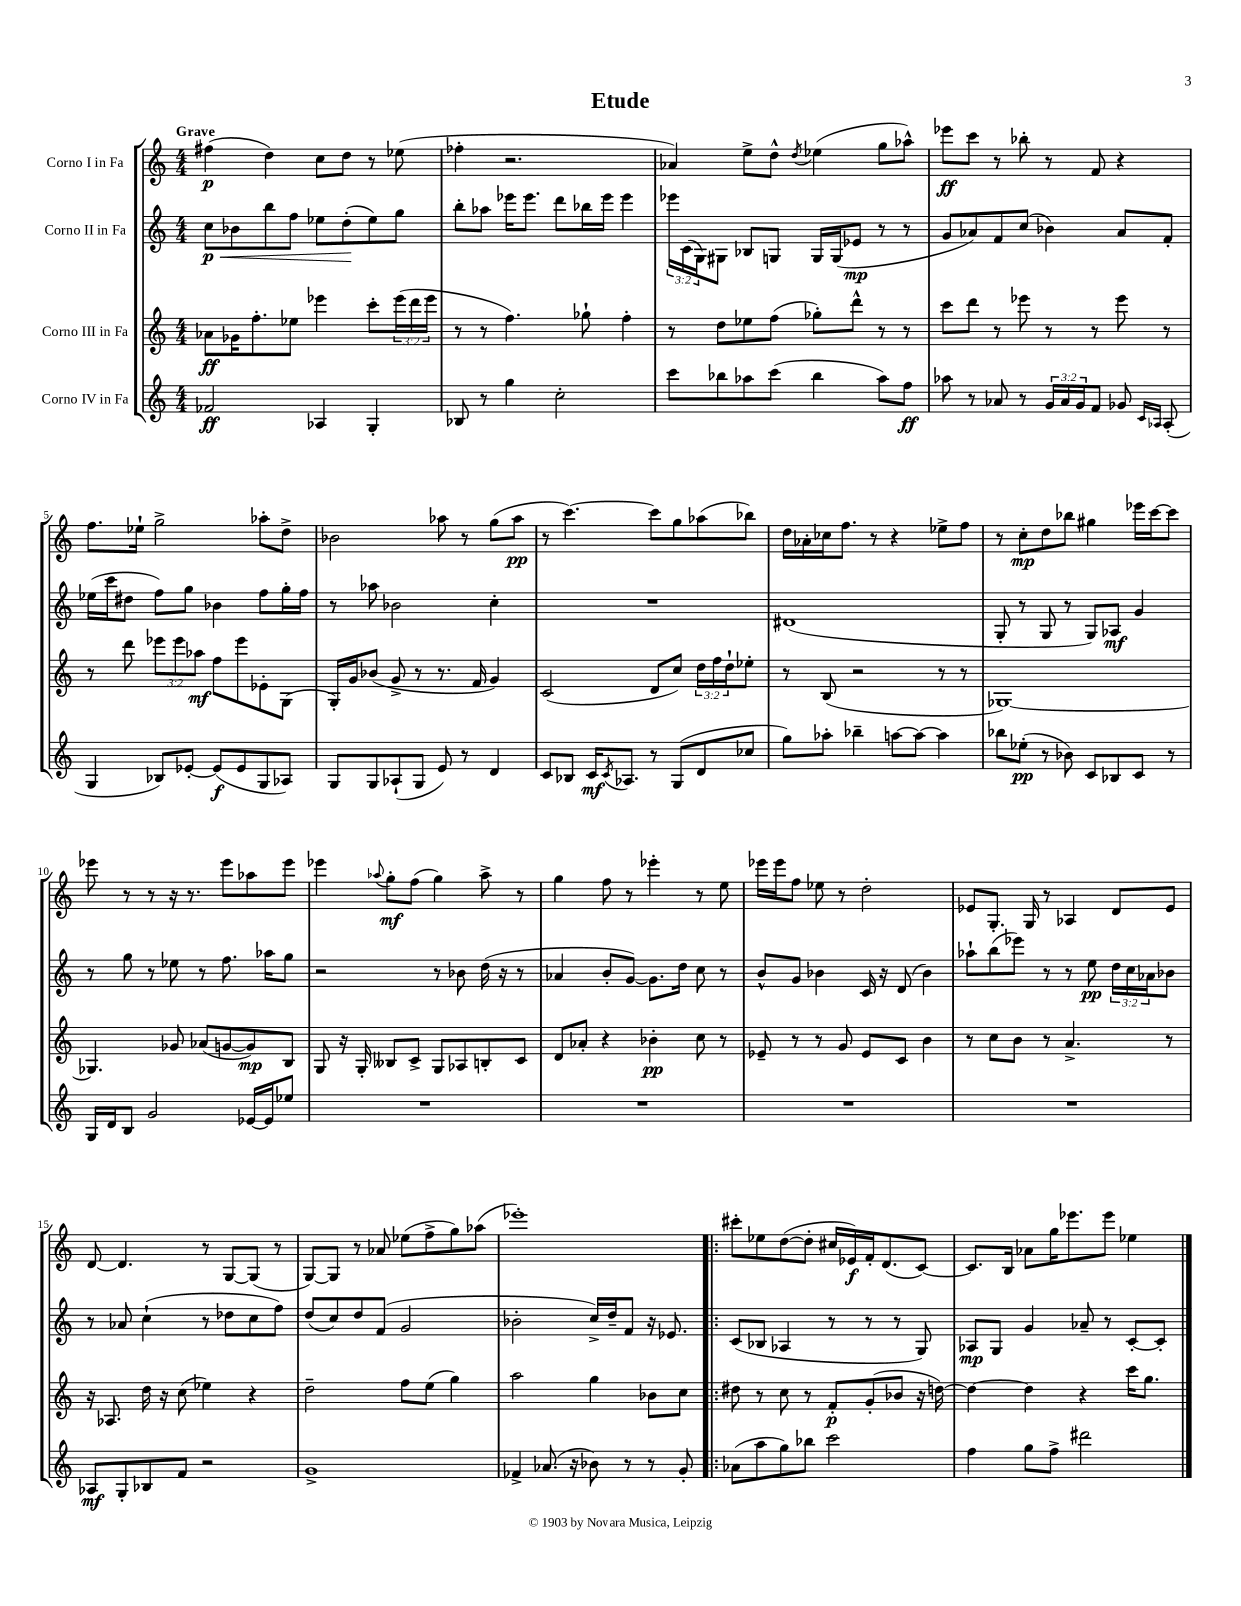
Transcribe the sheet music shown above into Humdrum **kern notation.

**kern	**dynam	**kern	**dynam	**kern	**dynam	**kern	**dynam
*part4	*part4	*part3	*part3	*part2	*part2	*part1	*part1
*staff4	*staff4	*staff3	*staff3	*staff2	*staff2	*staff1	*staff1
*I"Corno IV in Fa	*	*I"Corno III in Fa	*	*I"Corno II in Fa	*	*I"Corno I in Fa	*
*clefG2	*	*clefG2	*	*clefG2	*	*clefG2	*
*k[]	*	*k[]	*	*k[]	*	*k[]	*
*M4/4	*	*M4/4	*	*M4/4	*	*M4/4	*
=1	=1	=1	=1	=1	=1	=1	=1
!	!	!	!	!	!	!LO:TX:a:B:t=Grave	!
!	!	!	!	!	!LO:HP:b	!	!
2f-X/	ff	8a-X\L	ff	8cc\L	< p	(4ff#X\	p
.	.	16g-X\K	.	8b-X\	.	.	.
.	.	8.ff'\	.	.	.	.	.
.	.	.	.	8bb\	.	4dd\)	.
.	.	8ee-X\J	.	8ff\J	.	.	.
4A-X/	.	4eee-X\	.	8ee-X\L	.	8cc\L	.
.	.	.	.	(8dd'\	.	8dd\J	.
4G'/	.	8ccc'\L	.	8ee-\)	[	8r	.
.	.	(24eee-\L	.	8gg\J	.	(8ee-X\	.
.	.	24ddd\	.	.	.	.	.
.	.	24eee-\JJ	.	.	.	.	.
=2	=2	=2	=2	=2	=2	=2	=2
8B-X/	.	8r	.	8bb'\L	.	4ff-X'\	.
8r	.	8r	.	8aa-X\J	.	.	.
4gg\	.	4.ff\)	.	16eee-X\KL	.	2.r	.
.	.	.	.	8.eee-\J	.	.	.
2cc'\	.	.	.	8ddd\L	.	.	.
.	.	8gg-X`\	.	16bb-X\L	.	.	.
.	.	.	.	16eee-\JJ	.	.	.
.	.	4ff'\	.	4eee-\	.	.	.
=3	=3	=3	=3	=3	=3	=3	=3
8ccc\L	.	8r	.	24eee-X\LL	.	4a-X/)	.
.	.	.	.	(24c\	.	.	.
.	.	.	.	24G\J)	.	.	.
8bb-X\	.	8dd\L	.	8G#X\J	.	.	.
8aa-X\	.	8ee-X\	.	8B-X/L	.	8ee^\L	.
(8ccc\J	.	(8ff\J	.	8Gn/J	.	8dd^^\J	.
.	.	.	.	.	.	8qdd/	.
4bb-\	.	8gg-X'\L)	.	16G/LL	.	(4ee-X\	.
.	.	.	.	(16G/J	.	.	.
.	.	8ddd^^\J	.	8e-X/J	mp	.	.
8aa-\L)	.	8r	.	8r	.	8gg\L	.
8ff\J	ff	8r	.	8r	.	8aa-X^^\J)	.
=4	=4	=4	=4	=4	=4	=4	=4
8aa-X\	.	8ccc\L	.	8g/L	.	8eee-X\L	ff
8r	.	8ddd\J	.	8a-X/)	.	8ccc\J	.
8a-X/	.	8r	.	8f/	.	8r	.
8r	.	8eee-X\	.	(8cc/J	.	8bb-X'\	.
24g/LL	.	8r	.	4b-X\)	.	8r	.
24a-/	.	.	.	.	.	.	.
24g/J	.	.	.	.	.	.	.
8f/J	.	8r	.	.	.	8f/	.
8g-X/	.	8eee-\	.	8a-/L	.	4r	.
16qqc/LL	.	.	.	.	.	.	.
16qqA-X/JJ	.	.	.	.	.	.	.
(8A-'/	.	8r	.	8f'/J	.	.	.
!!LO:LB:g=z
=5	=5	=5	=5	=5	=5	=5	=5
4G/	.	8r	.	(16ee-X\LL	.	8.ff\L	.
.	.	.	.	16ccc\J	.	.	.
.	.	8ddd\	.	8dd#X\J	.	.	.
.	.	.	.	.	.	16ee-X`\Jk	.
8B-X/L)	.	12eee-X\L	.	8ff\L)	.	2gg^\	.
.	.	12eee-\	.	.	.	.	.
[8e-X'/J	.	.	.	8gg\J	.	.	.
.	.	12aa-X\J	mf	.	.	.	.
(8e-/L]	f	8ff\L	.	4b-X\	.	.	.
8e-/	.	8eee-\	.	.	.	.	.
8G/	.	8e-X'\	.	8ff\L	.	8aa-X'\L	.
8A-X/J)	.	(8G\J	.	16gg'\L	.	8dd^\J	.
.	.	.	.	16ff\JJ	.	.	.
=6	=6	=6	=6	=6	=6	=6	=6
8G/L	.	16G'/LL)	.	8r	.	2b-X\	.
.	.	16g/J	.	.	.	.	.
8G/	.	(8b-X/J	.	8aa-X\	.	.	.
(8A-X`/	.	8g^/	.	2b-X\	.	.	.
8G/J	.	8r	.	.	.	.	.
8e/)	.	8.r	.	.	.	8aa-X\	.
8r	.	.	.	.	.	8r	.
.	.	16f/	.	.	.	.	.
4d/	.	4g/)	.	4cc'\	.	(8gg\L	.
.	.	.	.	.	.	8aa-\J	pp
=7	=7	=7	=7	=7	=7	=7	=7
8c/L	.	(2c/	.	1r	.	8r	.
8B-X/J	.	.	.	.	.	[4.ccc\)	.
16c/KL	mf	.	.	.	.	.	.
8qc/	.	.	.	.	.	.	.
8.A-X/J	.	.	.	.	.	.	.
8r	.	8d/L	.	.	.	8ccc\L]	.
(8G/L	.	8cc/J)	.	.	.	8gg\	.
8d/	.	24dd\LL	.	.	.	(8aa-X\	.
.	.	24ff\	.	.	.	.	.
.	.	24dd`\J	.	.	.	.	.
8cc-X/J	.	8ee-X'\J	.	.	.	8bb-X\J)	.
=8	=8	=8	=8	=8	=8	=8	=8
8gg\L)	.	8r	.	(1d#X	.	16dd\LL	.
.	.	.	.	.	.	16a-X'\	.
8aa-X'\J	.	(8B/	.	.	.	16cc-X\J	.
.	.	.	.	.	.	8.ff\J	.
4bb-X~\	.	2r	.	.	.	.	.
.	.	.	.	.	.	8r	.
[8aan\L	.	.	.	.	.	4r	.
8aa\J_	.	.	.	.	.	.	.
4aa\]	.	8r	.	.	.	8ee-X^\L	.
.	.	8r	.	.	.	8ff\J	.
=9	=9	=9	=9	=9	=9	=9	=9
8bb-X\L	.	[1G-X)	.	8G'/	.	8r	.
(8ee-X'\J	pp	.	.	8r	.	8cc'\L	mp
8r	.	.	.	8G/	.	8dd\	.
8b-X\)	.	.	.	8r	.	8bb-X\J	.
8c/L	.	.	.	8G/L)	.	4gg#X\	.
8B-X/	.	.	.	8A-X/J	mf	.	.
8c/J	.	.	.	4g/	.	16eee-X\LL	.
.	.	.	.	.	.	[16ccc\J	.
8r	.	.	.	.	.	8ccc\J]	.
!!LO:LB:g=z
=10	=10	=10	=10	=10	=10	=10	=10
16G/LL	.	4.G-X/]	.	8r	.	8eee-X\	.
16d/J	.	.	.	.	.	.	.
8B/J	.	.	.	8gg\	.	8r	.
2g/	.	.	.	8r	.	8r	.
.	.	8g-X/	.	8ee-X\	.	16r	.
.	.	.	.	.	.	8.r	.
.	.	(8a-X/L	.	8r	.	.	.
.	.	[8gn/	.	8.ff\	.	8eee-\L	.
[16e-X/LL	.	8g/])	mp	.	.	8aa-X\	.
16e-/J]	.	.	.	16aa-X\KL	.	.	.
8ee-X/J	.	8B/J	.	8gg\J	.	8eee-\J	.
=11	=11	=11	=11	=11	=11	=11	=11
1r	.	8G/	.	2r	.	4eee-X\	.
.	.	16r	.	.	.	.	.
.	.	16G'/	.	.	.	.	.
.	.	.	.	.	.	8qqaa-X/	.
.	.	8B--X/L	.	.	.	8gg'\L	mf
.	.	8c^/J	.	.	.	(8ff\J	.
.	.	8G/L	.	8r	.	4gg\)	.
.	.	8A-X/	.	8b-X\	.	.	.
.	.	8Bn'/	.	(16dd\	.	8aa-^\	.
.	.	.	.	16r	.	.	.
.	.	8c/J	.	8r	.	8r	.
=12	=12	=12	=12	=12	=12	=12	=12
1r	.	8d/L	.	4a-X/	.	4gg\	.
.	.	8a-X'/J	.	.	.	.	.
.	.	4r	.	8b'/L	.	8ff\	.
.	.	.	.	[8g/J)	.	8r	.
.	.	4b-X'\	pp	8.g\L]	.	4eee-X'\	.
.	.	.	.	16dd\Jk	.	.	.
.	.	8cc\	.	8cc\	.	8r	.
.	.	8r	.	8r	.	8ee\	.
=13	=13	=13	=13	=13	=13	=13	=13
1r	.	8e-X~/	.	8b^^/L	.	16eee-X\LL	.
.	.	.	.	.	.	16eee-\J	.
.	.	8r	.	8g/J	.	8ff\J	.
.	.	8r	.	4b-X\	.	8ee-X\	.
.	.	8g/	.	.	.	8r	.
.	.	8e-/L	.	16c/	.	2dd'\	.
.	.	.	.	16r	.	.	.
.	.	8c/J	.	(8d/	.	.	.
.	.	4b\	.	4b-\)	.	.	.
=14	=14	=14	=14	=14	=14	=14	=14
1r	.	8r	.	8aa-X`\L	.	8e-X/L	.
.	.	8cc\L	.	(8bb\	.	8.G'/J	.
.	.	8b\J	.	8eee-X\J)	.	.	.
.	.	.	.	.	.	16G/	.
.	.	8r	.	8r	.	8r	.
.	.	4.a^/	.	8r	.	4A-X/	.
.	.	.	.	8ee\	pp	.	.
.	.	.	.	24dd\LL	.	8d/L	.
.	.	.	.	24cc\	.	.	.
.	.	.	.	24a-X\J	.	.	.
.	.	8r	.	8b-X\J	.	8e-/J	.
!!LO:LB:g=z
=15	=15	=15	=15	=15	=15	=15	=15
8A-X/L	mf	16r	.	8r	.	[8d/	.
.	.	8.A-X/	.	.	.	.	.
8G'/	.	.	.	8a-X/	.	4.d/]	.
8B-X/	.	16dd\	.	(4cc`\	.	.	.
.	.	16r	.	.	.	.	.
8f/J	.	(8cc\	.	.	.	.	.
2r	.	4ee-X\)	.	8r	.	8r	.
.	.	.	.	8dd-X\L	.	[8G/L	.
.	.	4r	.	8cc\	.	(8G/J]	.
.	.	.	.	8ff\J)	.	8r	.
=16	=16	=16	=16	=16	=16	=16	=16
1g^	.	2dd~\	.	(8dd/L	.	[8G/L)	.
.	.	.	.	8cc/)	.	8G/J]	.
.	.	.	.	8dd/	.	8r	.
.	.	.	.	(8f/J	.	8a-X/	.
.	.	8ff\L	.	2g/	.	(8ee-X\L	.
.	.	(8ee\J	.	.	.	8ff^\	.
.	.	4gg\)	.	.	.	8gg\)	.
.	.	.	.	.	.	(8aa-X\J	.
=17	=17	=17	=17	=17	=17	=17	=17
4f-X^/	.	2aa\	.	2b-X'\	.	1eee-X')	.
(8.a-X/	.	.	.	.	.	.	.
16r	.	.	.	.	.	.	.
8b-X\)	.	4gg\	.	16cc^/LL)	.	.	.
.	.	.	.	16dd~/J	.	.	.
8r	.	.	.	8f/J	.	.	.
8r	.	8b-X\L	.	16r	.	.	.
.	.	.	.	8.e-X/	.	.	.
8g'/	.	8cc\J	.	.	.	.	.
=18!|:	=18!|:	=18!|:	=18!|:	=18!|:	=18!|:	=18!|:	=18!|:
(8a-X\L	.	8dd#X\	.	(8c/L	.	8ccc#X'\L	.
8aa\	.	8r	.	8B-X/J	.	8ee-X\	.
8gg\)	.	8cc\	.	4A-X/	.	([8dd\	.
8bb-X\J	.	8r	.	.	.	8dd'\J]	.
2ccc\	.	8f'/L	p	8r	.	16cc#X/LL	.
.	.	.	.	.	.	16e-X/)	f
.	.	(8g'/	.	8r	.	16f'/J	.
.	.	.	.	.	.	(8.d/	.
.	.	8b-X/J	.	8r	.	.	.
.	.	16r	.	8G/)	.	[8c/J)	.
.	.	[16ddn\)	.	.	.	.	.
=19	=19	=19	=19	=19	=19	=19	=19
4ff\	.	4dd\_	.	8A-X/L	mp	8.c/L]	.
.	.	.	.	8G/J	.	.	.
.	.	.	.	.	.	16B/Jk	.
8gg\L	.	4dd\]	.	4g/	.	8a-X\L	.
8ff^\J	.	.	.	.	.	16gg\K	.
.	.	.	.	.	.	8.eee-X\	.
2ddd#X\	.	4r	.	8a-X~/	.	.	.
.	.	.	.	8r	.	8eee-\J	.
.	.	16ccc\KL	.	[8c'/L	.	4ee-X\	.
.	.	8.gg\J	.	.	.	.	.
.	.	.	.	8c'/J]	.	.	.
==	==	==	==	==	==	==	==
*-	*-	*-	*-	*-	*-	*-	*-
